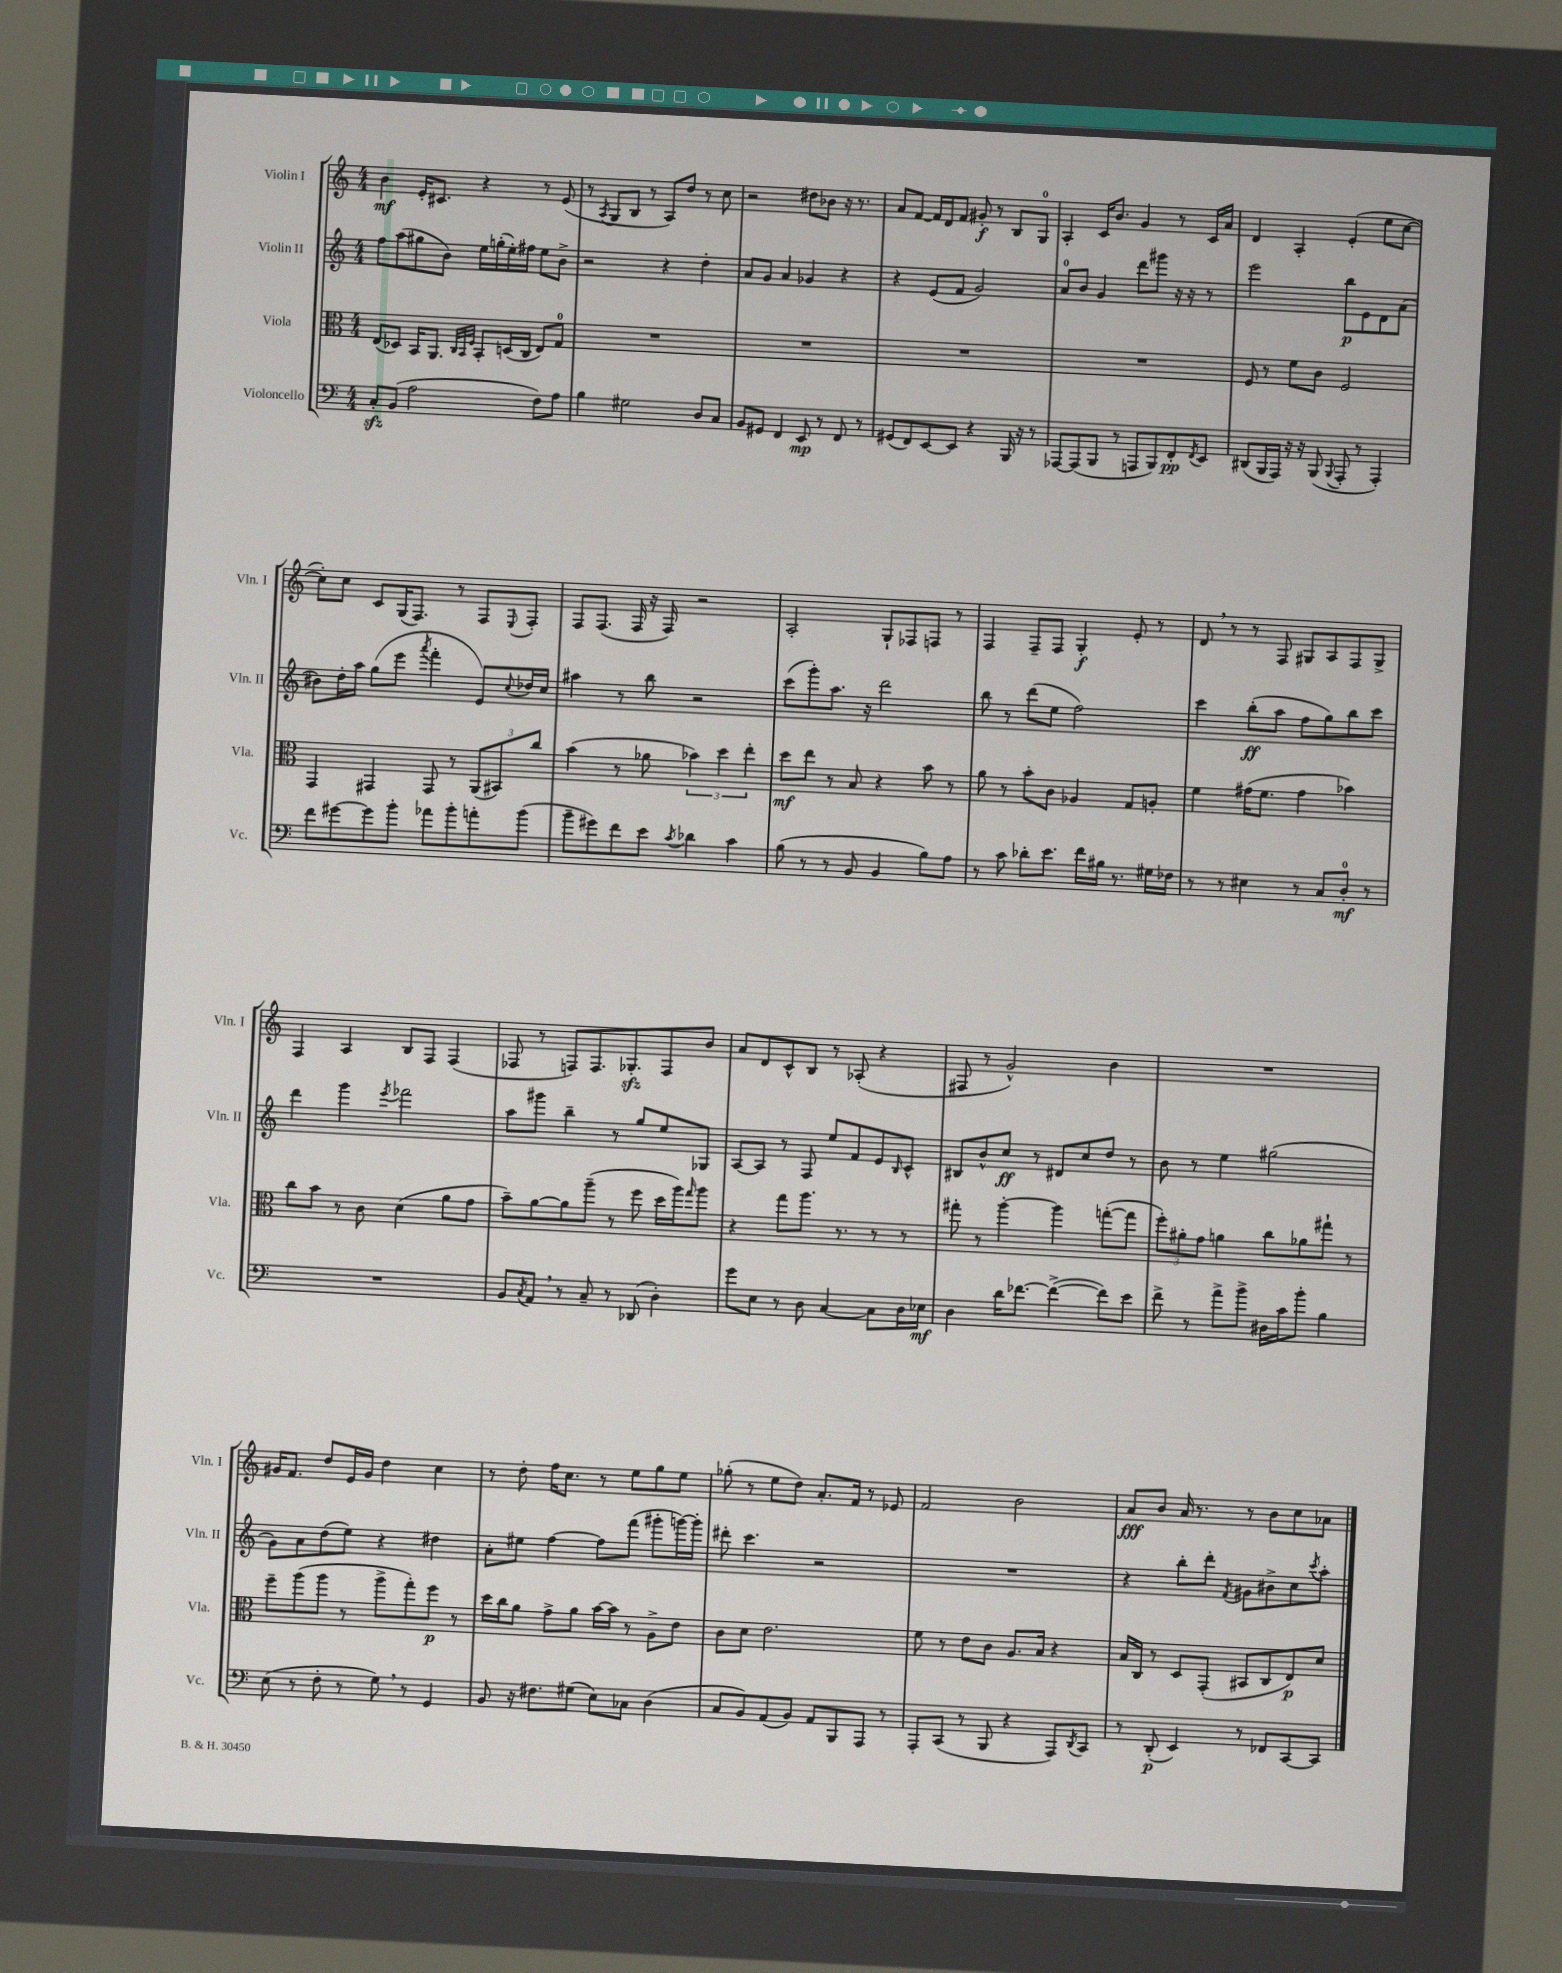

**kern	**kern	**kern	**kern
*staff4	*staff3	*staff2	*staff1
*clefF4	*clefC3	*clefG2	*clefG2
*k[]	*k[]	*k[]	*k[]
*M4/4	*M4/4	*M4/4	*M4/4
8C'	(8E	8ff	4b
(8BB	8D-)	(8aa	.
2A	16BB	8gg#	16e'
.	8.AA	.	8.c#
.	.	8b)	.
.	32qqC	.	.
.	32qqBB	.	.
.	32qqF	.	.
.	8BB'	16ee	4r
.	.	(16gg'	.
.	(16D	16ee')	.
.	16C	16ff#	.
8F)	8E)	8ee	8r
8A	8G	8b^	(8e
=	=	=	=
4B	1r	2r	8r
.	.	.	8qA
.	.	.	8G
2G#	.	.	8B
.	.	.	8r
.	.	4r	8A)
.	.	.	8dd
8D	.	4dd'	8r
8C	.	.	8cc
=	=	=	=
8BB	1r	8a	2r
8GG#	.	8g	.
4FF	.	4a	.
8EE	.	4g-	8dd#
8r	.	.	8b-
8FF	.	4r	16r
.	.	.	8.r
8r	.	.	.
=	=	=	=
(8GG#	1r	4r	8a
8FF)	.	.	[8f
[8EE	.	(8e	16f]
.	.	.	16d
8EE]	.	8f	8f
4r	.	2g)	8g#'
.	.	.	8r
16BBB	.	.	8B
16r	.	.	.
8r	.	.	8G
=	=	=	=
[8AAA-	1r	8a	4A'
(8AAA-]	.	8b	.
8BBB	.	4g	16c
.	.	.	8.b
8r	.	.	.
8AAA	.	8ddd	4g
8BBB)	.	8ggg#	.
8FF'	.	16r	8r
.	.	16r	.
8qFF	.	.	.
8EE	.	8r	16c
.	.	.	16a
=	=	=	=
(8DD#	8F	2eee	4d
16BBB	8r	.	.
16AAA)	.	.	.
16r	8f	.	4A'
16r	.	.	.
(8BBB	8c	.	.
8qqBBB	.	.	.
8AAA'	2F	8bb	(4e'
8r	.	8e	.
4AAA')	.	8d	8ee
.	.	(8a	[8cc
=	=	=	=
8f	4GG	8b#)	8cc'])
[8g#	.	16dd'	8cc
.	.	16aa	.
8g#]	4GG#	(8gg	8c
8b'	.	8eee	(16G
.	.	.	8.F)
.	.	8qaaa	.
8a-	8GG#	4fff'	.
8b'	8r	.	8r
8a'	(12AA	8e)	8F
.	12BB#)	.	.
.	.	8qqcc	8qqE
(8b	.	16dd-	8F'
.	12cc	.	.
.	.	16cc	.
=	=	=	=
8b~	(4b	4aa#	8F
8g#)	.	.	(8.F
8f	8r	8r	.
.	.	.	16F
8e	8a-	8bb	16r
.	.	.	16F)
8qc	.	.	.
4d-	6b-)	2r	2r
.	6dd	.	.
4c	.	.	.
.	6ee'	.	.
=	=	=	=
(8B	8dd	(8ccc	2A'
8r	8ee	8ggg')	.
8r	8r	8.aa	.
8BB	8B	.	.
.	.	16r	.
4BB	4r	2ddd	8G`
.	.	.	8F-
8B)	8b	.	8F
8A	8r	.	8r
=	=	=	=
8r	8a	8bb	4F
8c	8r	8r	.
8d-'	8b'	(8ddd	8F~
8.e	8c	8ee	8F
.	4A-	2ff)	4G'
16f	.	.	.
16B#	.	.	.
8.r	.	.	.
.	8G	.	8e'
16G#	8A'	.	8r
16F-	.	.	.
=	=	=	=
8r	4f	4ccc	8d
8r	.	.	8r
4E#	(16g#	(8bb'	8r
.	8.f	.	.
.	.	8aa	8F
8r	4g#	8ff	8G#
8C	.	8gg)	8A
8D'	4b-)	8bb	8F
8r	.	8ccc	8G#^
=	=	=	=
1r	8cc	4ddd	4F
.	8b	.	.
.	8r	4ggg	4A
.	8c	.	.
.	.	8qeee	.
.	(4d	2fff-	8B
.	.	.	8F
.	8a	.	(4F
.	8g	.	.
=	=	=	=
8BB	8b~)	8aa	8F-
8qC	.	.	.
8AA	[8a	8ggg#	8r
8r	8a]	4bb~	8F)
8C~	(8aa~	.	8.F
8r	8r	8r	.
.	.	.	8.G-'
(8DD-	8ff	8gg	.
4D')	16dd	8ee	8F
.	16aa)	.	.
.	16qqgg	.	.
.	8aa	8G-	8b
=	=	=	=
8g	4r	[8A	8a
8E	.	8A]	8d
8r	8gg	8r	8c^^
8D	8.aa	8F	8B
[4C	.	8ee	8r
.	8.r	.	.
.	.	8f	(8A-'
8C]	8r	8e	4r
.	.	16qqB	.
16D	8r	8c^^	.
16E-	.	.	.
=	=	=	=
4D	8gg#'	8B#	8F#
.	8r	8b^^	8r
16d	[4aa'	8cc	2g^^)
[8.f-	.	.	.
.	.	8r	.
(4f-^_	4aa]	8d#	.
.	.	8cc	.
8f-])	([8gg'	8dd	4b
8e	8gg]	8r	.
=	=	=	=
8f^	12ff')	8b	1r
.	12a#'	.	.
8r	.	8r	.
.	12g	.	.
8a^	4a	4ee	.
8b^	.	.	.
16D#	8cc	(2gg#	.
16c	.	.	.
8b'	8a-	.	.
4B	8gg#`	.	.
.	8r	.	.
=	=	=	=
(8E	8ff~	8g)	16g#
.	.	.	8.f
8r	(8aa	8a	.
8F'	8aa	(8dd	8dd
8r	8r	8ee)	16e
.	.	.	16g#
8G)	8aa^	4r	4dd
8r	8gg')	.	.
4GG	8ff	4dd#	4cc
.	8r	.	.
=	=	=	=
8BB	16dd	8a'	8r
.	16cc	.	.
16r	8a	8ee#	8dd'
8.F#	.	.	.
.	8g^	[4ff	16ff
.	.	.	8.cc
(8G#	8a	.	.
8E)	[16b	8ff]	8r
.	16b]	.	.
8C-	8r	(8fff	8ee
(4D	8A^	8ggg#'	8gg
.	8e	[16ggg)	8ee
.	.	16ggg']	.
=	=	=	=
8C	8c	8ddd#'	(8gg-'
8BB)	8d	4.ccc	8r
(8AA	2.e	.	8ee
8BB)	.	.	8dd)
8AA	.	2r	8.a'
8BBB	.	.	.
.	.	.	16f
8AAA	.	.	8r
8r	.	.	8e-
=	=	=	=
8AAA'	8f	1r	2f
(8CC	8r	.	.
8r	8e	.	.
8BBB	8c	.	.
4r	8.A	.	2b
.	16B	.	.
8AAA)	4r	.	.
8qDD	.	.	.
8CC	.	.	.
=	=	=	=
8r	16B	4r	8a
.	16C	.	.
(8DD'	8r	.	8b
4EE)	8D	8bb'	16a
.	.	.	8.r
.	(8GG'	8ddd'	.
.	.	8qf	.
8r	8BB#	8g#	8r
8FF-	8C	8b#^	8b
[8CC	8E)	8cc	8cc
.	.	8qccc	.
8CC]	8d	8aa'	8a-
==	==	==	==
*-	*-	*-	*-
